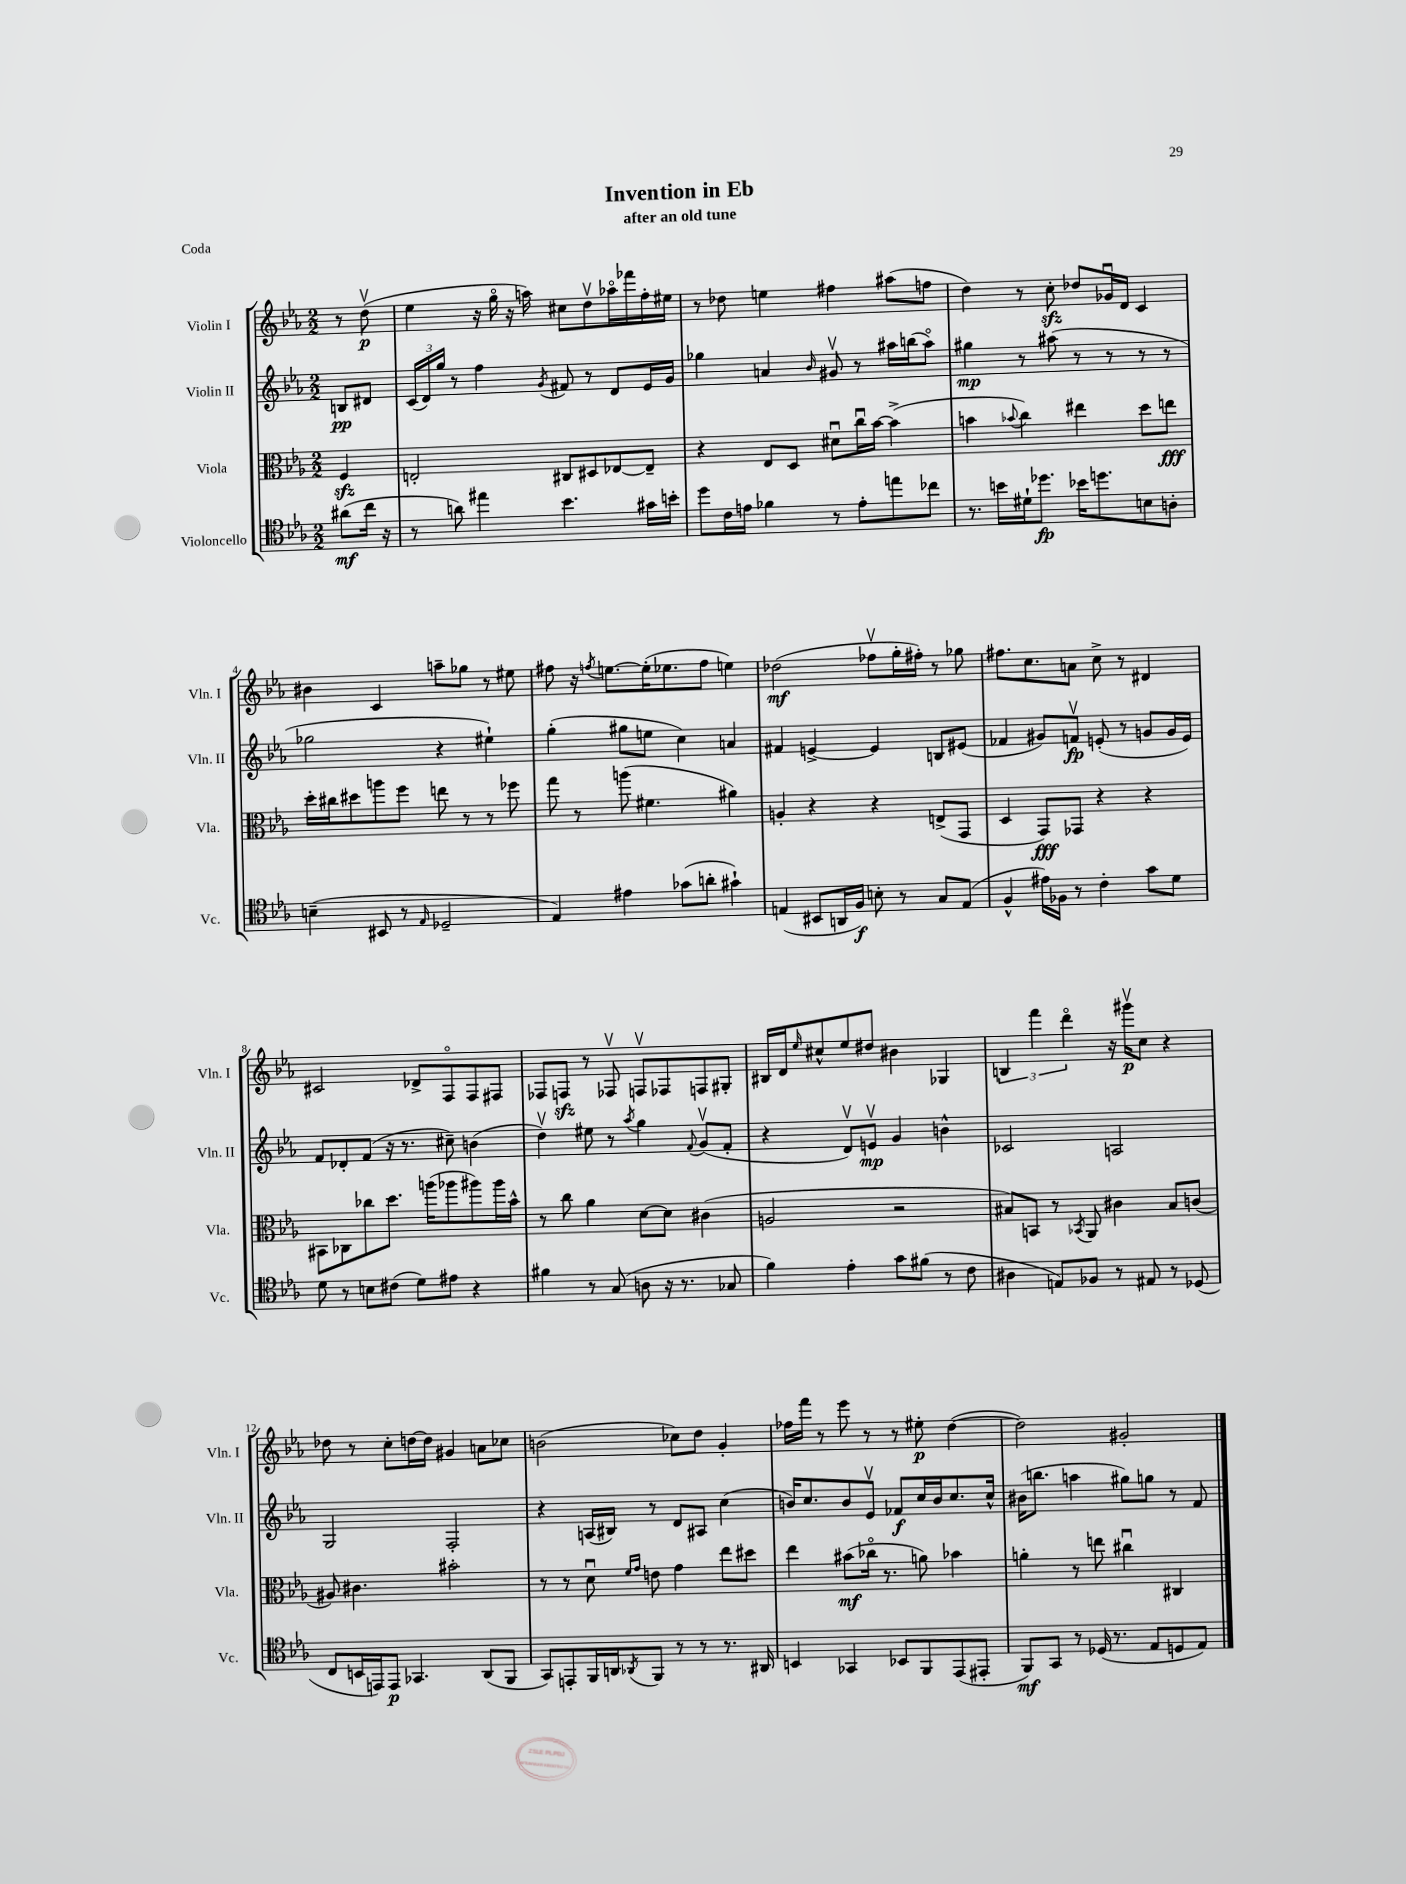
\header { title = "Invention in Eb" subtitle = "after an old tune" piece = "Coda" }
<<
\new StaffGroup <<
\new Staff = "s0" \with { instrumentName = "Violin I" shortInstrumentName = "Vln. I" } {
    \clef treble \key ees \major \numericTimeSignature \time 2/2 \partial 4
    r8 d''8\upbow\p( |
    ees''4 r16 g''16\flageolet r16 a''16) cis''8 d''8\upbow aes''16\flageolet fes'''16 f''16-. eis''16 |
    r8 des''8 e''4 fis''4 ais''8( f''8 |
    d''4) r8 c''8-.\sfz des''8 ges'16\downbow d'16 c'4 |
    bis'4 c'4 a''8-- ges''8 r8 eis''8 |
    fis''8 r16 \acciaccatura { f''8 } e''8.~ e''16-.( ees''8. f''8 e''4) |
    des''2\mf( fes''8\upbow g''16-. fis''16-.) r8 ges''8 |
    fis''8. c''8. a'8 c''8-> r8 dis'4 |
    cis'2 des'8-> f8\flageolet f8 fis8 |
    fes8 f8\sfz r8 fes8\upbow f8\upbow fes8 f8 gis8-. |
    bis16 d'16 \grace { ees''16 } cis''8-^ ees''8 dis''8 bis'4 ges4 |
    \tuplet 3/2 { b4 f'''4 d'''4\flageolet } r16 gis'''16\upbow\p c''8 r4 |
    des''8 r8 c''8-. d''16~ d''16 gis'4 a'8 ces''8 |
    b'2( ces''8) d''8 g'4-. |
    fes''16 f'''16 r8 ees'''8 r8 r8 eis''8-.\p d''4~( |
    d''2) gis'2-. \bar "|." |
}
\new Staff = "s1" \with { instrumentName = "Violin II" shortInstrumentName = "Vln. II" } {
    \clef treble \key ees \major \numericTimeSignature \time 2/2 \partial 4
    b8\pp dis'8 |
    \tuplet 3/2 { c'16( d'16) g''16 } r8 f''4 \acciaccatura { g'8 } fis'8 r8 d'8 ees'16 g'16 |
    ges''4 a'4 \grace { bes'16 } gis'8\upbow r8 ais''16 b''16( ais''8\flageolet) |
    gis''4\mp r8 ais''8( r8 r8 r8 r8 |
    ges''2 r4 eis''4-!) |
    g''4-.( gis''8 e''8 c''4) a'4 |
    fis'4 e'4~-> e'4 b8 eis'8( |
    fes'4 gis'8) f'8\upbow\fp e'8-.( r8 g'8 g'16 e'16) |
    f'8 des'8-. f'8( r16 r8. cis''8--) b'4( |
    d''4\upbow) eis''8 r8 \acciaccatura { aes''8 } g''4 \appoggiatura { f'8 } g'8\upbow( f'8-. |
    r4 d'8\upbow) e'8\upbow\mp g'4 b'4-^ |
    ces'2 a2 |
    g2 f2-. |
    r4 a16( bis16) r8 d'8 ais8 c''4( |
    b'16) c''8. b'8 ees'8\upbow fes'8\f c''16 b'16 c''8. c''16-^ |
    bis'16( b''8. a''4 gis''8) g''8 r8 f'8 \bar "|." |
}
\new Staff = "s2" \with { instrumentName = "Viola" shortInstrumentName = "Vla." } {
    \clef alto \key ees \major \numericTimeSignature \time 2/2 \partial 4
    f4\sfz |
    e2-. cis8 dis8 ees8~ ees8-- |
    r4 ees8 d8 dis'8\downbow c''16\downbow bes'16~ bes'4->( |
    b'4 \appoggiatura { bes'8 } c''4) eis''4 d''8 e''8\fff |
    d''16-. cis''16 dis''8 a''8 f''8 e''8 r8 r8 fes''8 |
    g''8 r8 a''8( fis'4. ais'4) |
    a4-. r4 r4 e8->( g,8 |
    d4 g,8\fff) ges,8 r4 r4 |
    bis,8 ces8 ces''8 d''8. a''16( aes''8 ais''8) ais''16 bes'16-^ |
    r8 c''8 aes'4 d'8~ d'8 cis'4( |
    a2 r2 |
    bis8) b,8 r8 \acciaccatura { bes,8 } aes,8 cis'4 bis8 c'8( |
    ais8) cis'4. bis'2-. |
    r8 r8 d'8\downbow \grace { f'16 g'16 } e'8 g'4 ees''8 dis''8 |
    ees''4 bis'8\mf( ces''16\flageolet r8. a'8) bes'4 |
    a'4-. r8 e''8 cis''4\downbow cis4 \bar "|." |
}
\new Staff = "s3" \with { instrumentName = "Violoncello" shortInstrumentName = "Vc." } {
    \clef tenor \key ees \major \numericTimeSignature \time 2/2 \partial 4
    ais'8\mf( c''16 r16 |
    r8 a'8) eis''4 bes'4. gis'16 b'16-. |
    d''8 c'16 e'16 fes'4 r8 e'8-. e''8 ces''8 |
    r8. b'16 dis'16-! des''8.\fp bes'16 d''8. b8 a8-. |
    b4--( bis,8 r8 \grace { ees16 } des2-- |
    ees4) eis'4 ges'8( a'8-. gis'4-!) |
    e4( bis,8 a,16 f16\f) b8-. r8 g8 e8( |
    f4-^ eis'16) fes16 r8 c'4-. g'8 d'8 |
    d'8 r8 b8 cis'8( d'8) eis'8 r4 |
    fis'4 r8 g8( a8 r16 r8. ges8 |
    f'4) ees'4-. g'8 fis'8( r8 c'8 |
    ais4 e8) fes8 r8 eis8 r8 des8( |
    c8 b,16 e,16) e,8\p ges,4. aes,8( f,8 |
    g,8) e,8-. f,16 a,16 \acciaccatura { aes,8 } f,8 r8 r8 r8. ais,16 |
    b,4 ges,4 bes,8 f,8 ees,8( eis,8-. |
    f,8\mf) g,8 r8 des16( r8. ees8 d8 ees8) \bar "|." |
}
>>
>>
